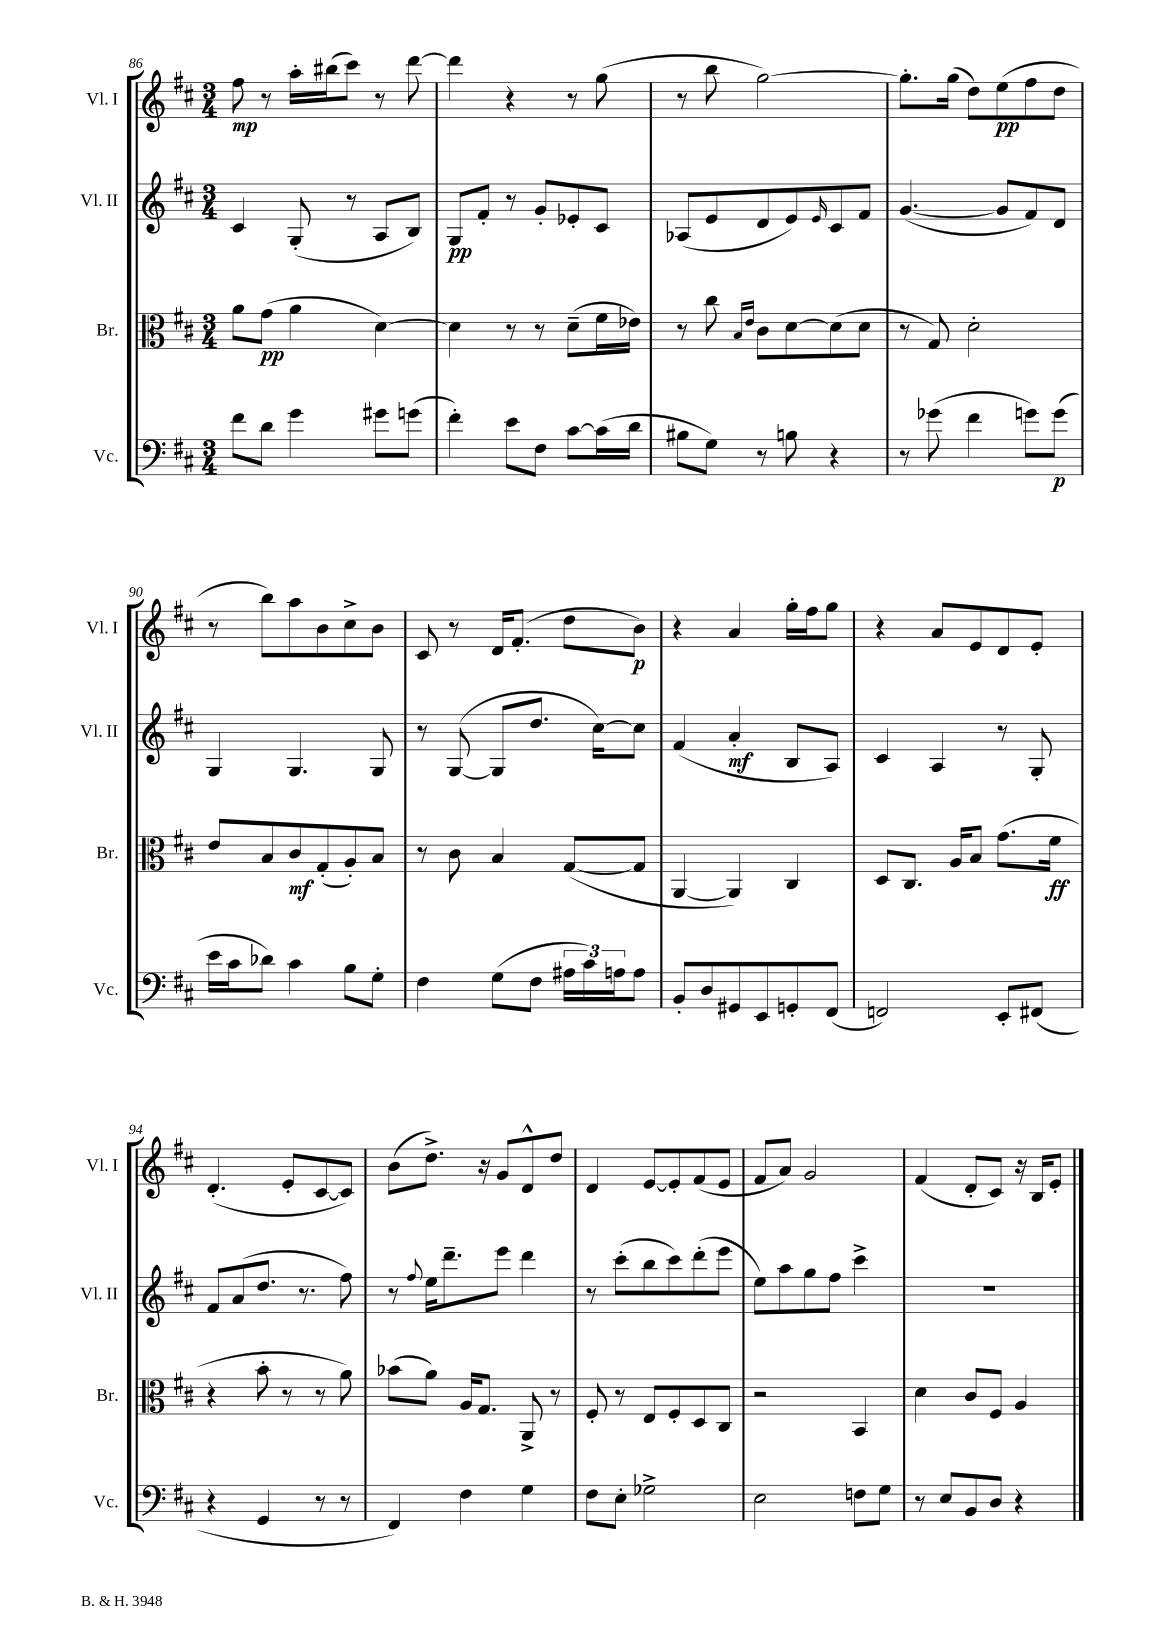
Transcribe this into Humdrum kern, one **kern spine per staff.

**kern	**kern	**kern	**kern
*staff4	*staff3	*staff2	*staff1
*clefF4	*clefC3	*clefG2	*clefG2
*k[f#c#]	*k[f#c#]	*k[f#c#]	*k[f#c#]
*M3/4	*M3/4	*M3/4	*M3/4
8f#\L	8a\L	4c#/	8ff#\
8d\J	(8g\J	.	8r
4g\	4a\	(8G'/	16aa'\LL
.	.	.	(16bb#\J
.	.	8r	8ccc#\J)
8g#\L	[4d\)	8A/L	8r
(8g\J	.	8B/J)	[8ddd\
=	=	=	=
4f#'\)	4d\]	8G/L	4ddd\]
.	.	8f#'/J	.
8e\L	8r	8r	4r
8F#\J	8r	8g'/L	.
[8c#\L	(8d~\L	8e-'/	8r
(16c#\]L	16f#\L	8c#/J	(8gg\
16d\JJ	16e-\JJ)	.	.
=	=	=	=
8B#\L	8r	(8A-/L	8r
8G\J)	8cc#\	8e/	8bb\
.	16qqB/LL	.	.
.	16qqe/JJ	.	.
8r	8c#\L	8d/	[2gg\)
8B\	[8d\	8e/)	.
.	.	16qqe/	.
4r	(8d\]	8c#/	.
.	8d\J	8f#/J	.
=	=	=	=
8r	8r	([4.g/	8.gg'\]L
(8g-\	8G/)	.	.
.	.	.	(16gg\Jk
4f#\	2d'\	.	8dd\L)
.	.	8g/]L	(8ee\
8g\L)	.	8f#/)	8ff#\
(8g\J	.	8d/J	8dd\J
=	=	=	=
16e\LL	8e/L	4G/	8r
16c#\J	.	.	.
8d-\J)	8B/	.	8bb\L)
4c#\	8c#/	4.G/	8aa\
.	(8G'/	.	8b\
8B\L	8A'/)	.	8cc#^\
8G'\J	8B/J	8G/	8b\J
=	=	=	=
4F#\	8r	8r	8c#/
.	8c#\	([8G/	8r
(8G\L	4B/	8G/]L	16d/LK
.	.	.	(8.f#'/J
8F#\J	.	8.dd/J	.
24A#\LL	([8G/L	.	8dd\L
24c#\)	.	.	.
.	.	[16cc#\LK)	.
24A\J	.	.	.
8A\J	8G/]J	8cc#\]J	8b\J)
=	=	=	=
8BB'/L	[4AA/	(4f#/	4r
8D/	.	.	.
8GG#/	4AA/])	4a'/	4a/
8EE/	.	.	.
8GG'/	4C#/	8B/L	16gg'\LL
.	.	.	16ff#\J
(8FF#/J	.	8A/J)	8gg\J
=	=	=	=
2FF/)	8D/L	4c#/	4r
.	8.C#/J	.	.
.	.	4A/	8a/L
.	16A/LK	.	.
.	8B/J	.	8e/
8EE'/L	(8.g\L	8r	8d/
(8FF#/J	.	8G'/	8e'/J
.	16f#\Jk	.	.
=	=	=	=
4r	4r	8f#/L	(4.d'/
.	.	(8a/	.
4GG/	8b'\	8.dd/J	.
.	8r	.	8e'/L
.	.	8.r	.
8r	8r	.	[8c#/
8r	8a\)	8ff#\)	8c#/]J)
=	=	=	=
4FF#/)	(8b-\L	8r	(8b\L
.	.	8qqff#/	.
.	8a\J)	16ee\LK	8.dd^\J)
.	.	8.ddd~\	.
4F#\	16A/LK	.	.
.	8.G/J	.	16r
.	.	8eee\J	8g/L
4G\	8AA^/	4ddd\	8d^^/
.	8r	.	8dd/J
=	=	=	=
8F#\L	8F#'/	8r	4d/
8E'\J	8r	(8ccc#'\L	.
2G-^\	8E/L	8bb\	[8e/L
.	8F#'/	8ccc#\)	8e'/]
.	8D/	(8ddd'\	(8f#/
.	8C#/J	8eee\J	8e/J
=	=	=	=
2E\	2r	8ee\L)	8f#/L
.	.	8aa\	8a/J)
.	.	8gg\	2g/
.	.	8ff#\J	.
8F\L	4BB/	4ccc#^\	.
8G\J	.	.	.
=	=	=	=
8r	4d\	2.r	(4f#/
8E/L	.	.	.
8BB/	8c#/L	.	8d'/L
8D/J	8F#/J	.	8c#/J)
4r	4A/	.	16r
.	.	.	16B/LK
.	.	.	8e'/J
==	==	==	==
*-	*-	*-	*-
